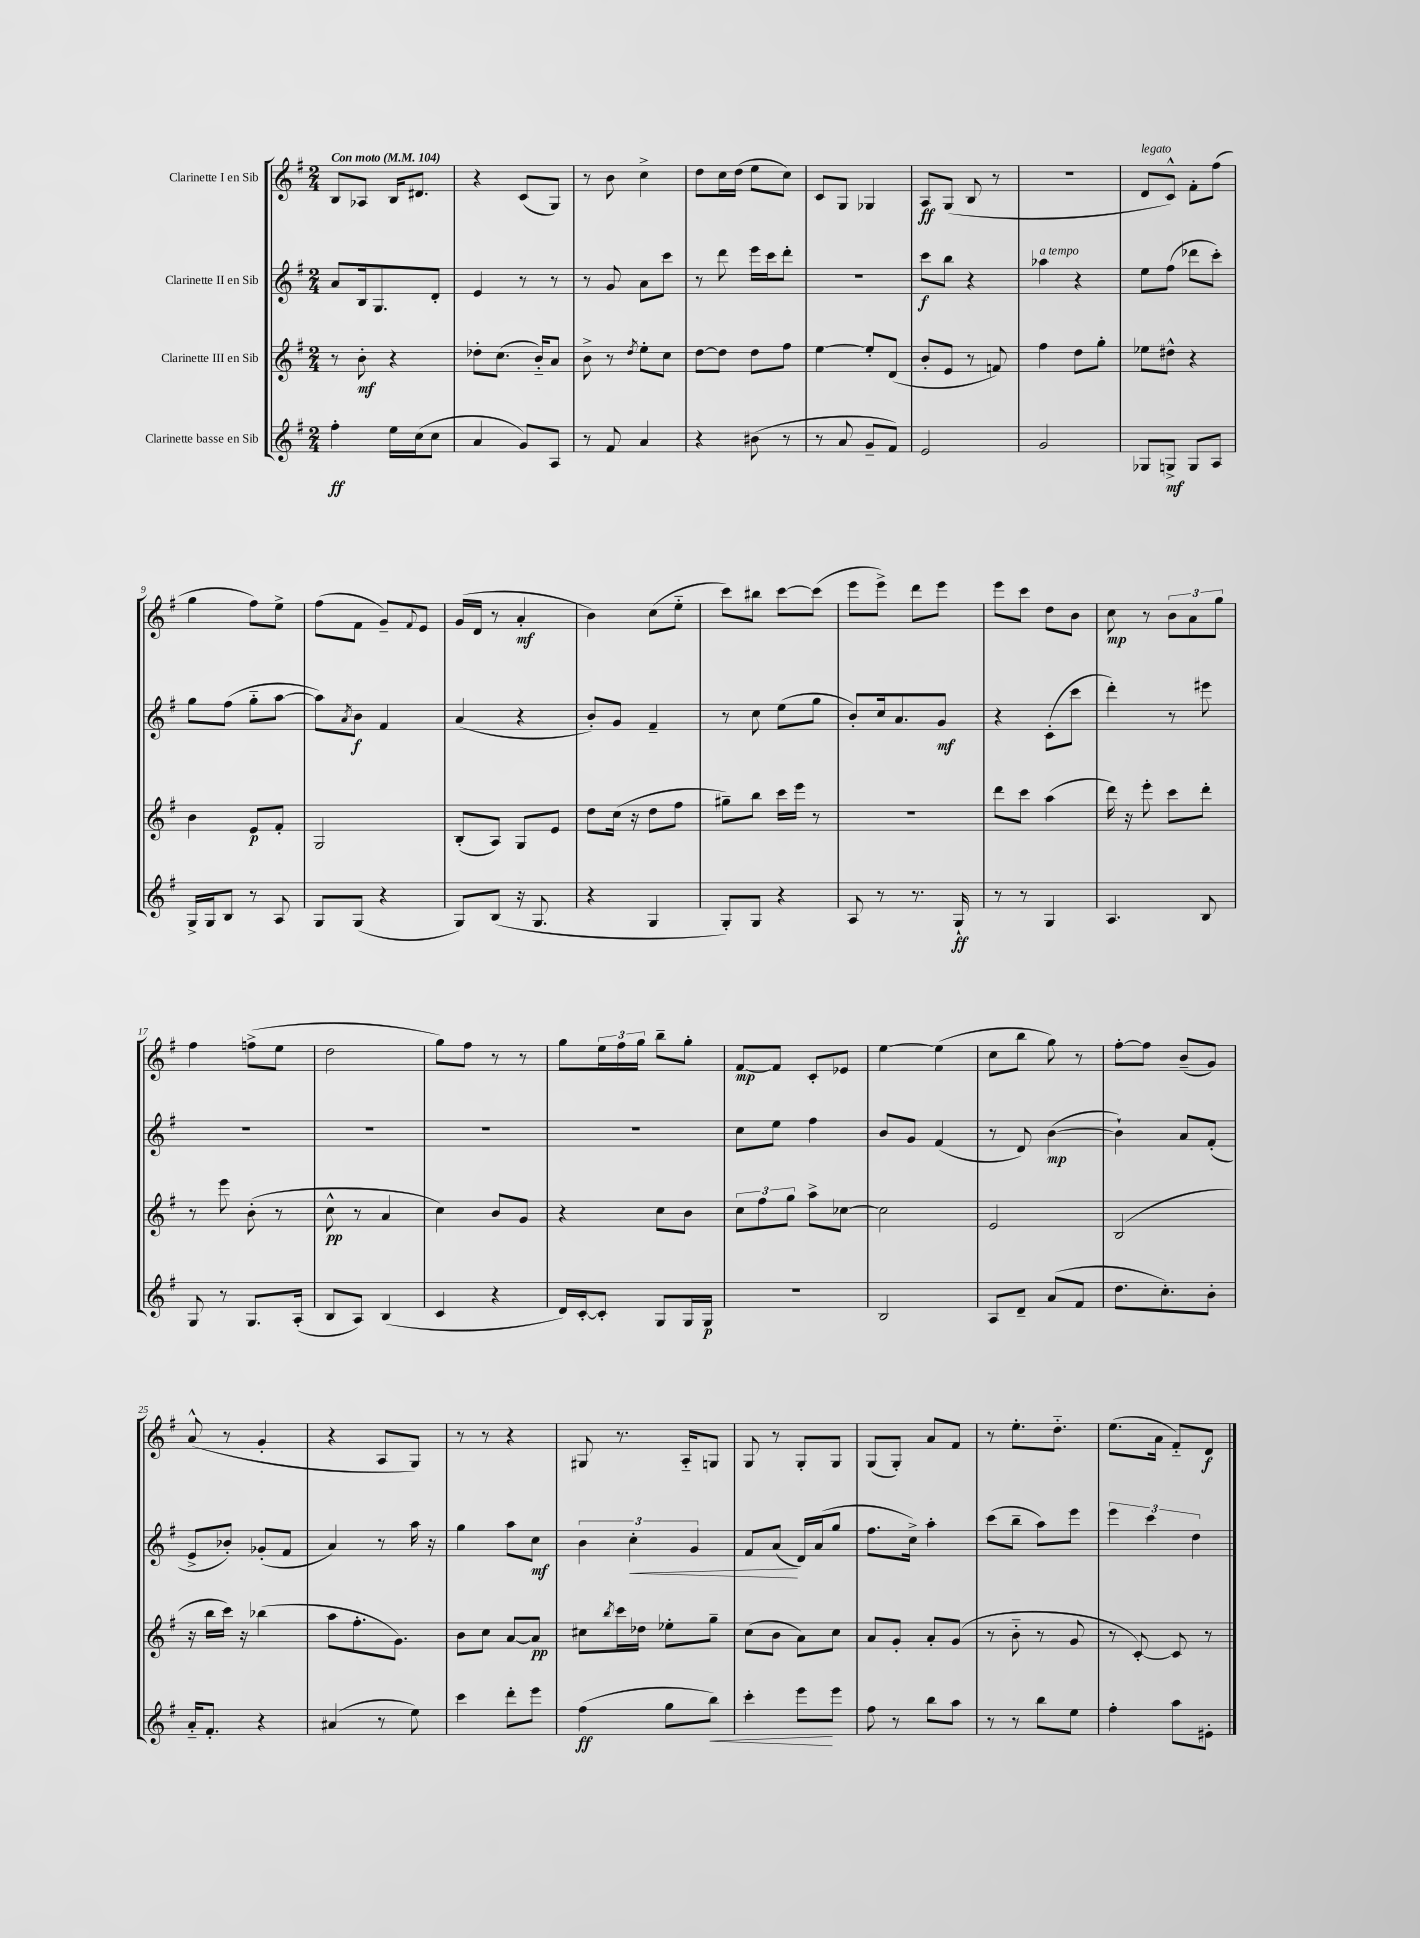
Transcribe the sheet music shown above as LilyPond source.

<<
\new StaffGroup <<
\new Staff = "s0" \with { instrumentName = "Clarinette I en Sib" } {
    \clef treble \key g \major \numericTimeSignature \time 2/4 \tempo "Con moto" 4 = 104
    b8 aes8 b16 dis'8. |
    r4 c'8( g8) |
    r8 b'8 c''4-> |
    d''8 c''16 d''16( e''8 c''8) |
    c'8 g8 ges4 |
    a8\ff g8( b8 r8 |
    r2 |
    d'8^\markup { \italic "legato" } c'8-^) fis'8-. fis''8( |
    g''4 fis''8) e''8-> |
    fis''8( fis'8 g'8--) \appoggiatura { fis'8 } e'8 |
    g'16( d'16 r8 a'4-.\mf |
    b'4) c''8( e''8-_ |
    c'''8) bis''8 c'''8~ c'''8( |
    e'''8 e'''8->) d'''8 e'''8 |
    e'''8 c'''8 d''8 b'8 |
    c''8\mp r8 \tuplet 3/2 { b'8 a'8 g''8 } |
    fis''4 f''8->( e''8 |
    d''2 |
    g''8) fis''8 r8 r8 |
    g''8 \tuplet 3/2 { e''16 fis''16 g''16 } b''8-- g''8-. |
    fis'8~\mp fis'8 c'8-. ees'8 |
    e''4~ e''4( |
    c''8 b''8 g''8) r8 |
    fis''8~-. fis''8 b'8--( g'8) |
    a'8-^( r8 g'4-. |
    r4 a8 g8) |
    r8 r8 r4 |
    gis8 r8. a16-_ g8 |
    g8 r8 g8-. g8 |
    g8( g8-.) a'8 fis'8 |
    r8 e''8.-. d''8.-_ |
    e''8.( a'16 fis'8-_) d'8\f \bar "|." |
}
\new Staff = "s1" \with { instrumentName = "Clarinette II en Sib" } {
    \clef treble \key g \major \numericTimeSignature \time 2/4
    a'8 b16 g8. d'8-. |
    e'4 r8 r8 |
    r8 g'8 a'8 c'''8 |
    r8 d'''8 e'''16 c'''16 d'''8-. |
    r2 |
    c'''8\f b''8 r4 |
    aes''4^\markup { \italic "a tempo" } r4 |
    e''8 fis''8( des'''8 c'''8-.) |
    g''8 fis''8( g''8-_ a''8~ |
    a''8) \acciaccatura { a'8 } b'8\f fis'4 |
    a'4( r4 |
    b'8-.) g'8 fis'4-- |
    r8 c''8 e''8( g''8 |
    b'8-.) c''16 a'8. g'8\mf |
    r4 c'8-.( c'''8 |
    d'''4-.) r8 eis'''8 |
    R2 |
    R2 |
    R2 |
    R2 |
    c''8 e''8 fis''4 |
    b'8 g'8 fis'4( |
    r8 d'8) b'4~\mp( |
    b'4-!) a'8 fis'8-.( |
    e'8-> bes'8-.) ges'8-.( fis'8 |
    a'4) r8 a''16 r16 |
    g''4 a''8 c''8\mf |
    \tuplet 3/2 { b'4 c''4-.\< g'4 } |
    fis'8 a'8\!( d'16) a'16( g''8 |
    fis''8. c''16->) a''4-. |
    c'''8( b''8-- a''8) e'''8 |
    \tuplet 3/2 { e'''4 c'''4 d''4 } \bar "|." |
}
\new Staff = "s2" \with { instrumentName = "Clarinette III en Sib" } {
    \clef treble \key g \major \numericTimeSignature \time 2/4
    r8 b'8-.\mf r4 |
    des''8-. c''8.( b'16-_) a'8 |
    b'8-> r8 \acciaccatura { d''8 } e''8-. c''8 |
    d''8~ d''8 d''8 fis''8 |
    e''4~ e''8-. d'8( |
    b'8-. e'8 r8 f'8) |
    fis''4 d''8 g''8-. |
    ees''8 dis''8-^ r4 |
    b'4 e'8\p fis'8-. |
    g2 |
    b8-.( a8) g8 e'8 |
    d''8 c''16( r16 d''8 fis''8 |
    gis''8--) b''8 c'''16 e'''16 r8 |
    R2 |
    d'''8 c'''8 a''4( |
    d'''16) r16 e'''8-. c'''8 d'''8-. |
    r8 e'''8 b'8-.( r8 |
    c''8-^\pp r8 a'4 |
    c''4) b'8 g'8 |
    r4 c''8 b'8 |
    \tuplet 3/2 { c''8 fis''8 g''8 } a''8-> ces''8~ |
    ces''2 |
    e'2 |
    b2( |
    r16 b''16 c'''16) r16 bes''4( |
    a''8 fis''8.-. g'8.) |
    b'8 c''8 a'8~ a'8\pp |
    cis''8 \acciaccatura { b''8 } c'''16 des''16 ees''8-. g''8-- |
    c''8( b'8 a'8) c''8 |
    a'8 g'8-. a'8-. g'8( |
    r8 b'8-_ r8 g'8 |
    r8 c'8~-.) c'8 r8 \bar "|." |
}
\new Staff = "s3" \with { instrumentName = "Clarinette basse en Sib" } {
    \clef treble \key g \major \numericTimeSignature \time 2/4
    fis''4-.\ff e''16 c''16( c''8 |
    a'4 g'8) a8 |
    r8 fis'8 a'4 |
    r4 bis'8( r8 |
    r8 a'8 g'8-- fis'8) |
    e'2 |
    g'2 |
    ges8 g8->\mf g8 a8 |
    g16-> g16 b8 r8 a8 |
    g8 g8( r4 |
    g8) b8( r16 g8. |
    r4 g4 |
    g8-.) g8 r4 |
    a8 r8 r8. g16-!\ff |
    r8 r8 g4 |
    a4. b8 |
    g8 r8 g8. a16-.( |
    b8 a8) b4( |
    c'4 r4 |
    d'16) c'16~-. c'8-. g8 g16 g16\p |
    R2 |
    b2 |
    a8 d'8-- a'8( fis'8 |
    d''8. c''8.-.) b'8-. |
    a'16-_ fis'8.-. r4 |
    ais'4( r8 e''8) |
    c'''4 d'''8-. e'''8 |
    fis''4\ff( g''8 b''8\<) |
    c'''4-. e'''8\! e'''8 |
    fis''8 r8 b''8 a''8 |
    r8 r8 b''8 e''8 |
    fis''4-. a''8 eis'8-. \bar "|." |
}
>>
>>
